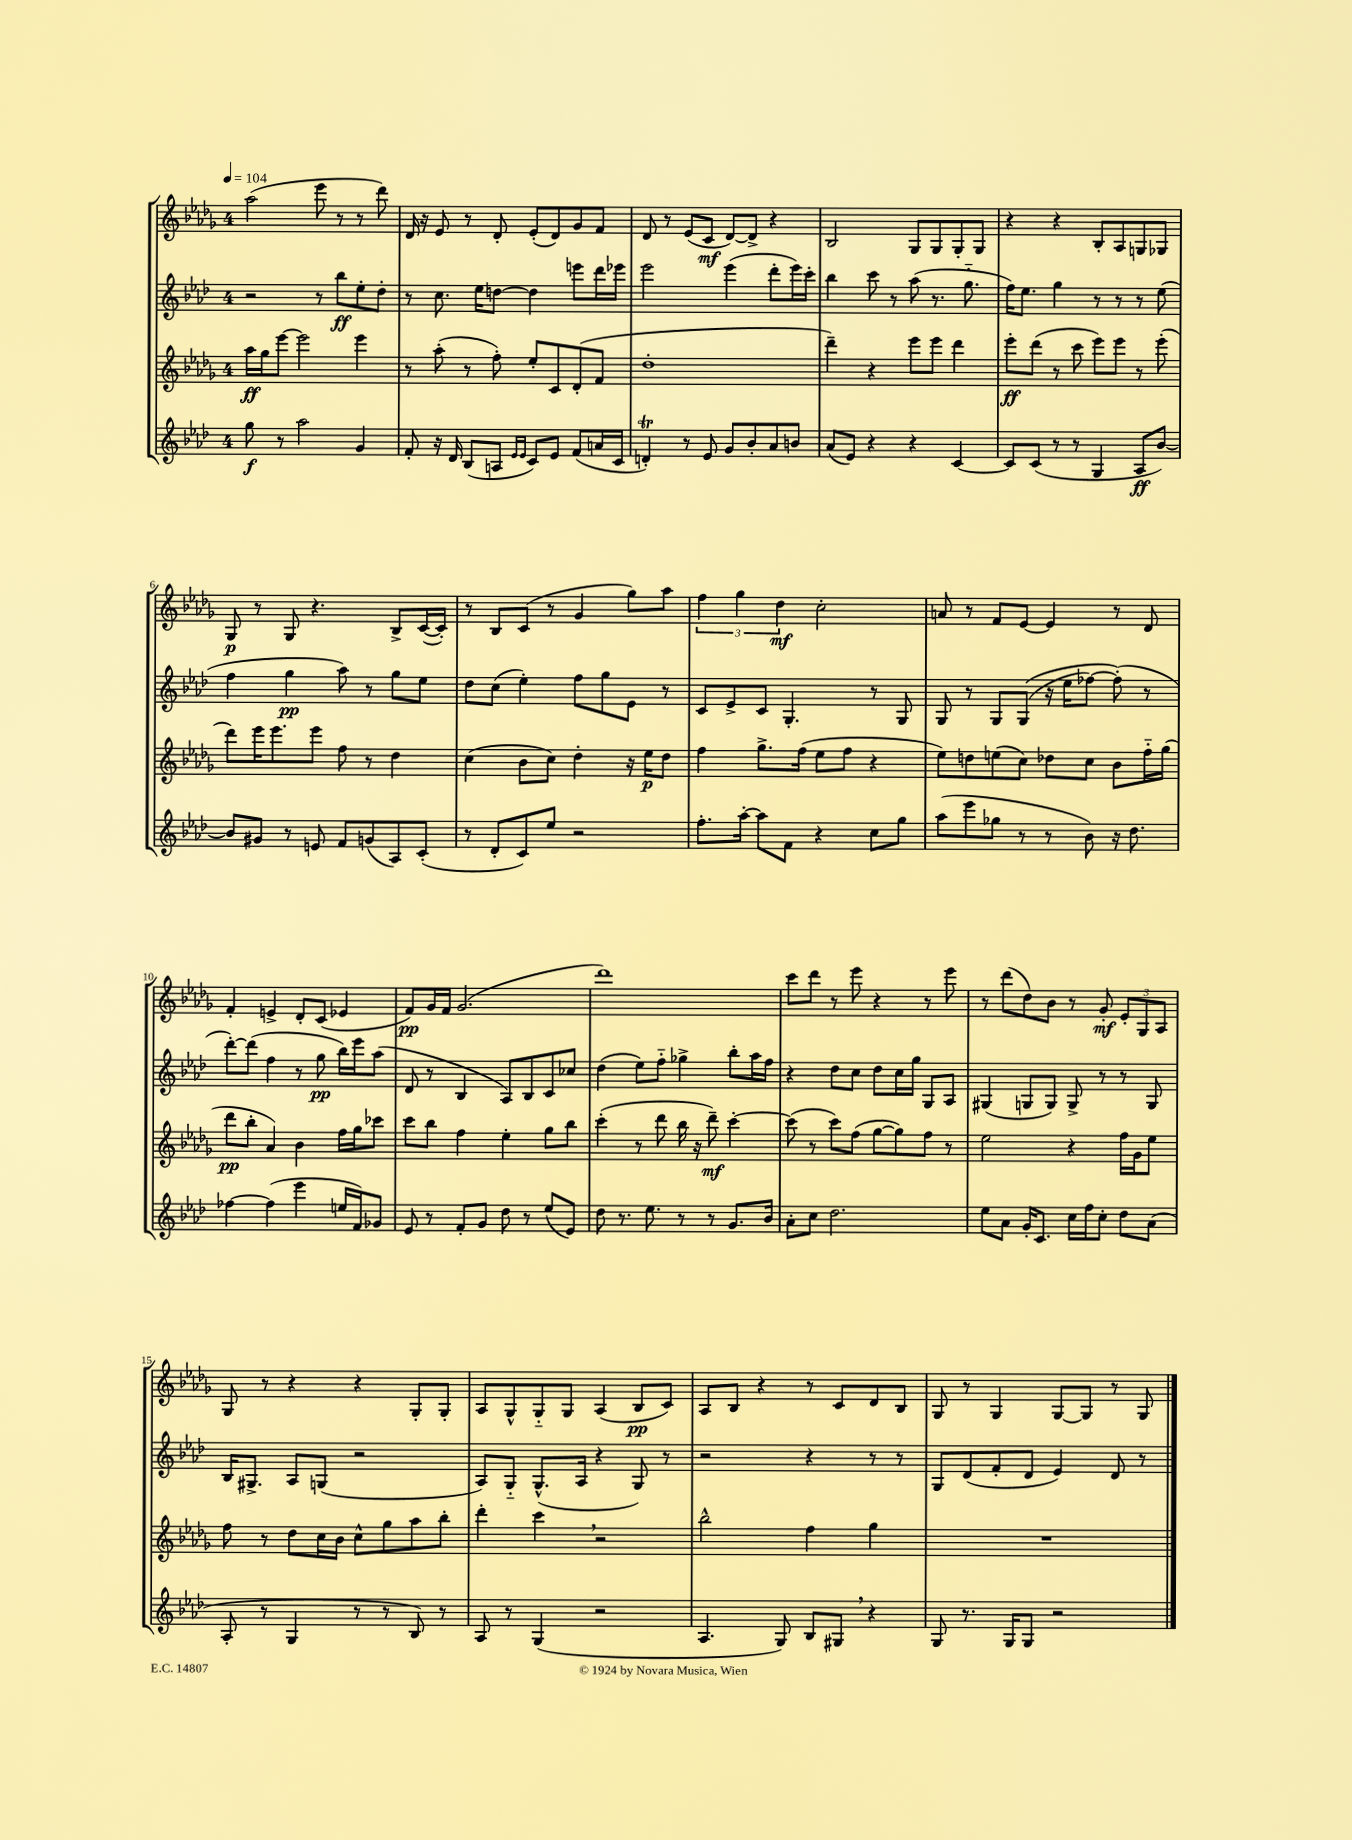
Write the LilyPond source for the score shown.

<<
\new StaffGroup <<
\new Staff = "s0" {
    \clef treble \key des \major \once \override Staff.TimeSignature.style = #'single-digit \time 4/4 \tempo 4 = 104
    aes''2( ees'''8 r8 r8 des'''8) |
    des'16 r16 ees'8 r8 des'8-. ees'8-.( des'8) ges'8 f'8 |
    des'8 r8 ees'8( c'8\mf des'8~) des'8-> r4 |
    bes2 ges8 ges8 ges8-. ges8 |
    r4 r4 bes8-. aes8 g8 ges8 |
    ges8\p r8 ges8 r4. bes8-> c'16~( c'16-.) |
    r8 bes8 c'8( r8 ges'4 ges''8) aes''8 |
    \tuplet 3/2 { f''4 ges''4 des''4\mf } c''2-. |
    a'8 r8 f'8 ees'8~ ees'4 r8 des'8 |
    f'4-. e'4-> des'8-. c'8( ees'4 |
    f'8\pp) ges'16 f'16 ges'2.( |
    des'''1) |
    c'''8 des'''8 r8 ees'''8 r4 r8 ees'''8 |
    r8 des'''8( des''8) bes'8 r8 ges'8-.\mf \tuplet 3/2 { ees'8-. ges8 aes8 } |
    ges8 r8 r4 r4 ges8-. ges8-. |
    aes8 ges8-^ ges8-_ ges8 aes4( bes8\pp c'8) |
    aes8 bes8 r4 r8 c'8 des'8 bes8 |
    ges8 r8 ges4 ges8~ ges8 r8 ges8 \bar "|." |
}
\new Staff = "s1" {
    \clef treble \key aes \major \once \override Staff.TimeSignature.style = #'single-digit \time 4/4
    r2 r8 bes''8\ff ees''8-. des''8-. |
    r8 c''8. ees''16 d''8~ d''4 e'''8 des'''16 ees'''16 |
    ees'''2 ees'''4( des'''8-. ees'''16) c'''16-. |
    bes''4 c'''8 r8 aes''8( r8. g''8.-_ |
    f''16) ees''8. g''4 r8 r8 r8 ees''8( |
    f''4 g''4\pp aes''8) r8 g''8 ees''8 |
    des''8 c''8( ees''4-.) f''8 g''8 ees'8 r8 |
    c'8 ees'8-> c'8 g4.-. r8 g8 |
    g8 r8 g8 g8(\( r16 ees''16 fes''8~) fes''8-.(\) r8 |
    des'''8~-.) des'''8( f''4 r8 g''8\pp bes''16) ees'''16 aes''8( |
    des'8 r8 bes4 aes8) bes8 c'8 ces''8 |
    des''4( ees''8) f''8-_ ges''4-> bes''8-. aes''16 f''16 |
    r4 des''8 c''8 des''8 c''16 g''16 g8 aes8 |
    gis4( g8 g8) g8-> r8 r8 g8 |
    bes16 gis8.-> aes8 g8( r2 |
    aes8) g8-_ g8.-^( aes16 r4 g8) r8 |
    r2 r4 r8 r8 |
    g8 des'8( f'8-. des'8 ees'4) des'8 r8 \bar "|." |
}
\new Staff = "s2" {
    \clef treble \key des \major \once \override Staff.TimeSignature.style = #'single-digit \time 4/4
    aes''16\ff ges''16 ees'''8~ ees'''2 ees'''4 |
    r8 aes''8-.( r8 f''8-.) ees''8-. c'8 des'8-.( f'8 |
    des''1-. |
    des'''4--) r4 ees'''8 ees'''8 des'''4 |
    ees'''8-.\ff des'''8( r8 c'''8 ees'''8) ees'''8 r8 ees'''8-.( |
    des'''8) ees'''16 ees'''8. ees'''8 f''8 r8 des''4 |
    c''4( bes'8 c''8) des''4-. r16 ees''16\p des''8 |
    f''4 ges''8.-> f''16( ees''8 f''8 r4 |
    ees''8) d''8 e''8( c''8) des''8 c''8 bes'8 f''16-_ ges''16( |
    des'''8\pp bes''8-. aes'4) bes'4 f''16 ges''16 ces'''8 |
    c'''8 bes''8 f''4 ees''4-. ges''8 bes''8 |
    c'''4-.( r8 des'''8 bes''16 r16 des'''8--\mf) c'''4~-. |
    c'''8( r8 c'''8) f''8( ges''8~ ges''8) f''8 r8 |
    ees''2 r4 f''16 ges'16 ees''8 |
    f''8 r8 des''8 c''16 bes'16 c''8-^ ges''8 aes''8 bes''8-. |
    des'''4-. c'''4 \breathe r2 |
    bes''2-^ f''4 ges''4 |
    R1 \bar "|." |
}
\new Staff = "s3" {
    \clef treble \key aes \major \once \override Staff.TimeSignature.style = #'single-digit \time 4/4
    g''8\f r8 aes''2 g'4 |
    f'8-. r16 des'16 bes8( a8 \grace { ees'16 ees'16 } c'8) ees'8 f'8( a'16 c'16 |
    d'4-.\trill) r8 ees'8 g'8 bes'8-. aes'8 b'8 |
    aes'8( ees'8) r4 r4 c'4~ |
    c'8 c'8( r8 r8 g4 aes8\ff bes'8~) |
    bes'8 gis'8 r8 e'8 f'8 g'8( aes8) c'8-.( |
    r8 des'8-. c'8) ees''8 r2 |
    f''8.-. aes''16~-. aes''8 f'8 r4 c''8 g''8 |
    aes''8( ees'''8 ges''8 r8 r8 bes'8) r16 des''8. |
    fes''4~ fes''4( ees'''4 e''16 f'16) ges'8 |
    ees'8 r8 f'8-. g'8 des''8 r8 ees''8( ees'8) |
    des''8 r8. ees''8. r8 r8 g'8. bes'16 |
    aes'8-. c''8 des''2. |
    ees''8 aes'8 g'16-. c'8. c''16 f''16 c''8-. des''8 aes'8( |
    aes8-. r8 g4 r8 r8 bes8) r8 |
    aes8 r8 g4( r2 |
    aes4. g8) bes8 gis8 \breathe r4 |
    g8 r8. g16 g8 r2 \bar "|." |
}
>>
>>
